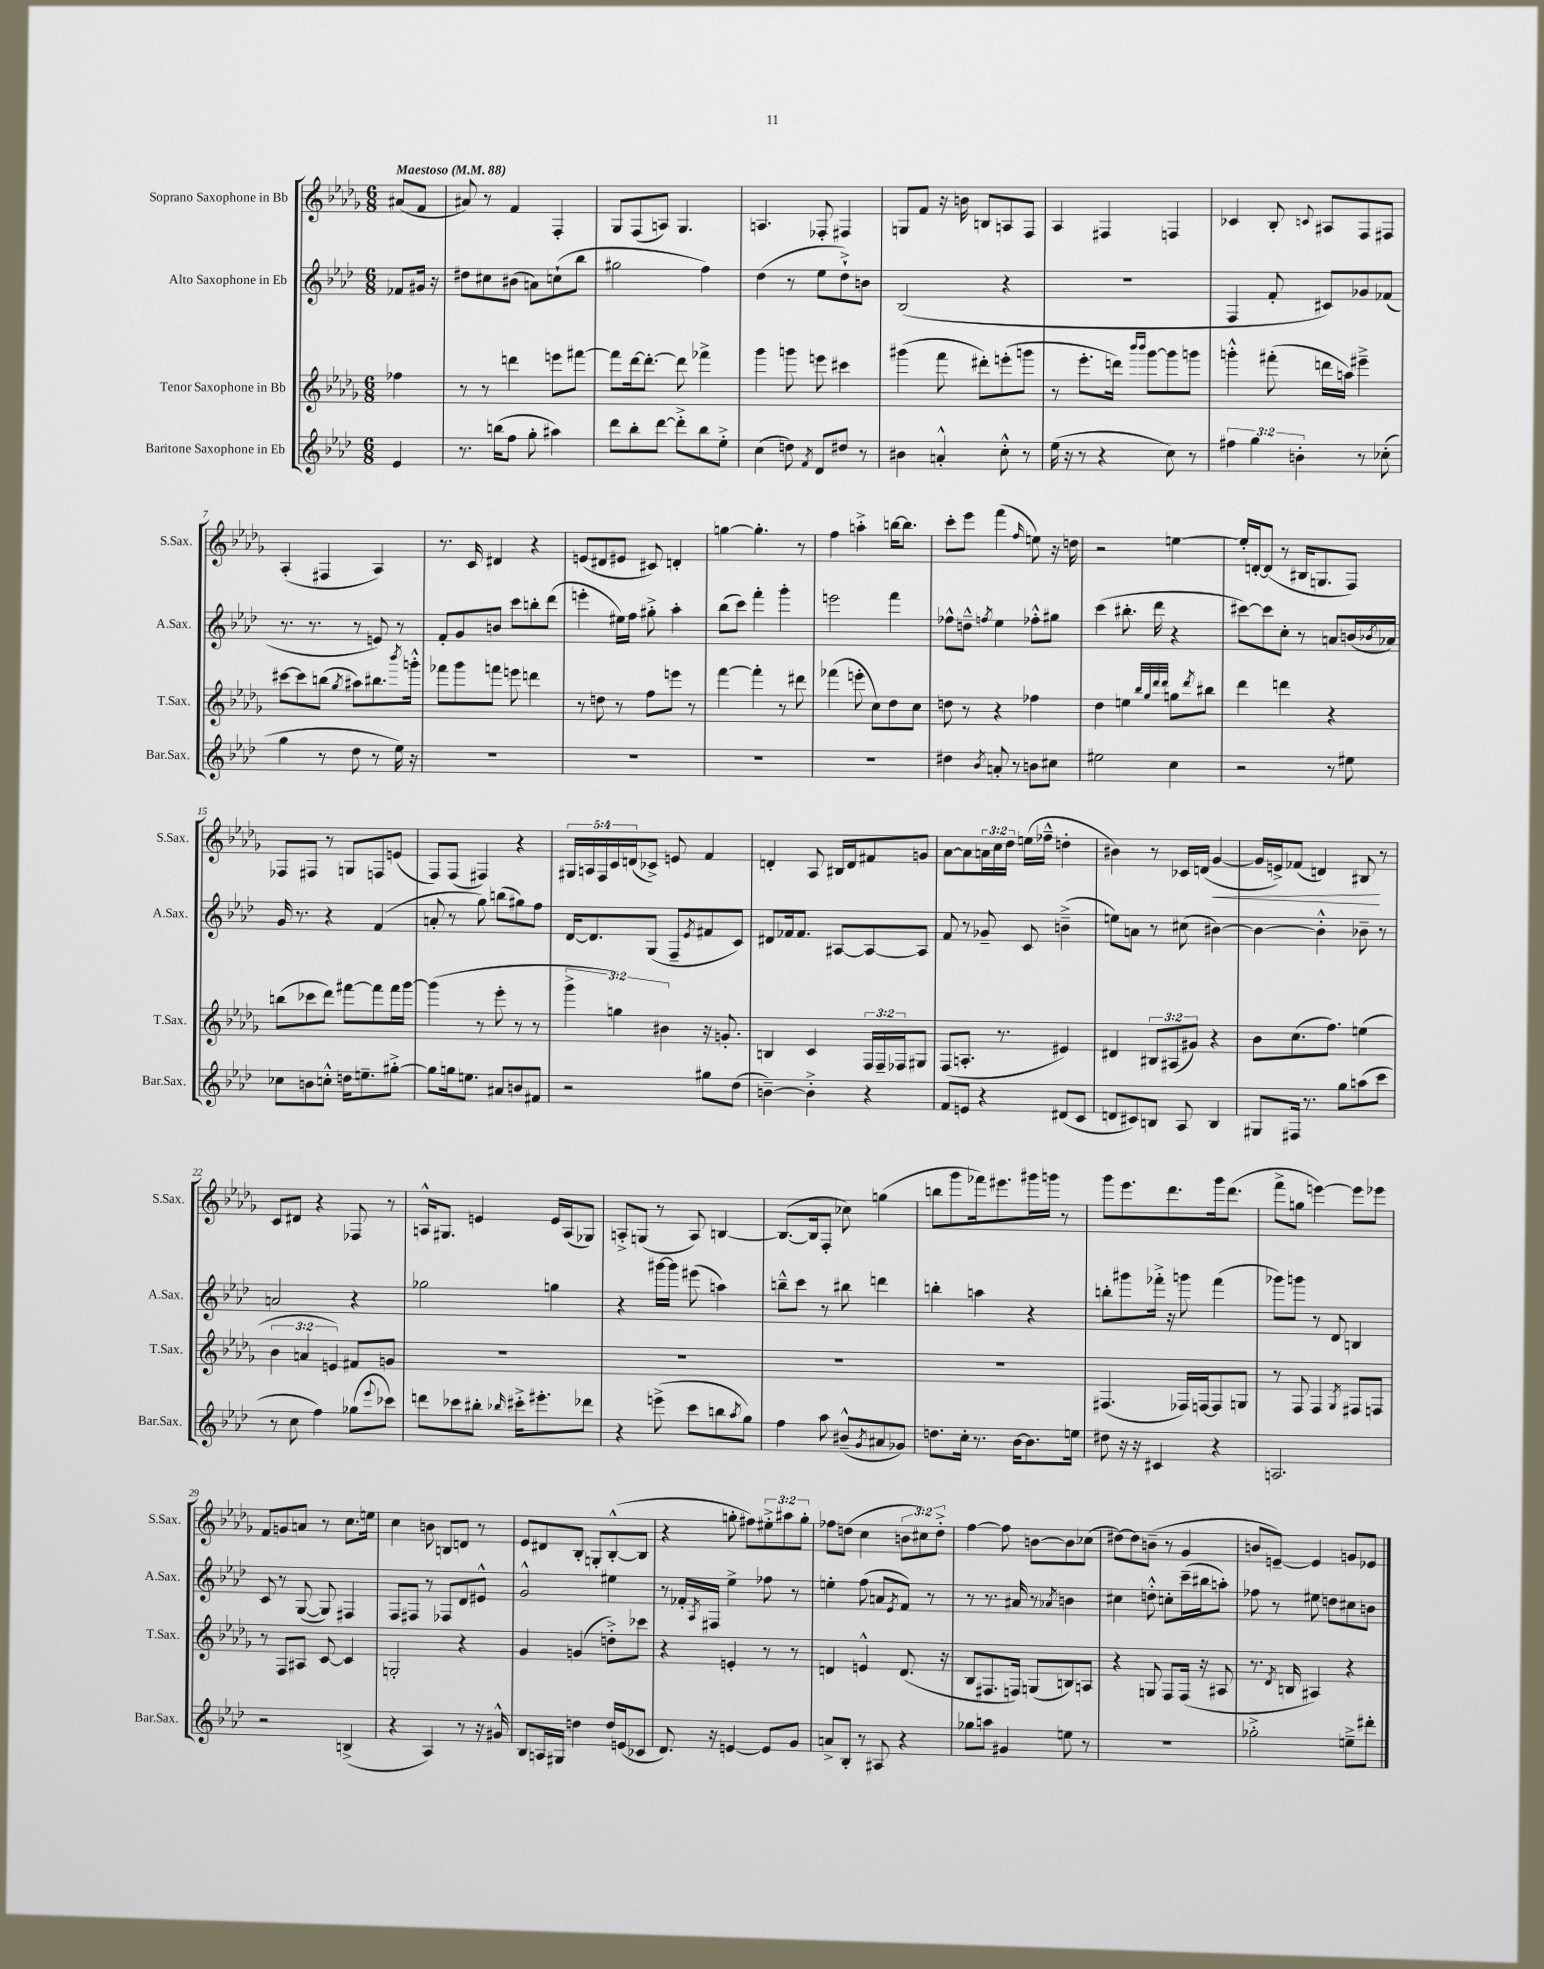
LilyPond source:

<<
\new StaffGroup <<
\new Staff = "s0" \with { instrumentName = "Soprano Saxophone in Bb" shortInstrumentName = "S.Sax." } {
    \clef treble \key des \major \numericTimeSignature \time 6/8 \override Staff.TupletNumber.text = #tuplet-number::calc-fraction-text \partial 4 \tempo "Maestoso" 4 = 88
    ais'8( f'8 |
    ais'8) r8 f'4 f4-. |
    ges8 f8( a8) ges4. |
    a4. fes8-. fis4 |
    g8 f'8 r16 b'16 b8 a8 f8 |
    aes4 fis4 f4 |
    ces'4 bes8-. \appoggiatura { c'8 } ais8 f8 fis8 |
    aes4-.( fis4 aes4) |
    r8. c'16 dis'4 r4 |
    e'8( dis'8 eis'8 cis'8) d'4-. |
    g''4~ g''4.-. r8 |
    f''4 a''4-.-> b''16~ b''8. |
    c'''8-. ees'''8 f'''4( \grace { f''16 } e''8) r16 d''16 |
    r2 e''4~ |
    e''16-. d'16~-. d'8( r8 bis16 g8. f8) |
    fes8 fis8 r8 g8 f8 e'8( |
    f8) f8( fis4) r4 |
    \tuplet 5/4 { gis16 a16 f16 c'16 d'16( } ces'8->) e'8 f'4 |
    d'4-. aes8 bis16 d'16 fis'8 g'8 |
    aes'8~ aes'8 \tuplet 3/2 { a'16 c''16 des''16 } e''16( fes''16---^ d''4-. |
    bis'4) r8 ces'16 d'16( ges'4~\< |
    ges'16 e'16->) fes'8( d'4) bis8\! r8 |
    c'8 dis'8 r4 fes8 r8 |
    a16-^ gis8. e'4 e'16 a16( ges8) |
    a8-.-> g8( r8 a8) b4~ |
    b8.~( b16 f8-. ces''8) g''4( |
    b''8 ges'''8 fes'''16) eis'''8. gis'''16 g'''16 r8 |
    ges'''8 ees'''8. des'''8. ges'''16 des'''8.( |
    f'''8-> g''8 e'''4~) e'''8 ees'''8 |
    f'8 g'8 a'8 r8 c''8. e''16 |
    c''4 b'8 b8 d'8 r8 |
    ees'8 dis'8 bes8-. g8-. bes8~-.-^( bes8 |
    r4 g''8-. fis''8) \tuplet 3/2 { eis''8-.-> ais''8 g''8-. } |
    fes''8 d''8( c''4 \tuplet 3/2 { b'8 cis''8) d''8-.-> } |
    f''4~ f''8 b'8~ b'8 ces''8( |
    dis''8~) dis''8 b'8--( r8 ges'4 |
    b'8 e'8~--) e'4 g'8 ees'8 \bar "|." |
}
\new Staff = "s1" \with { instrumentName = "Alto Saxophone in Eb" shortInstrumentName = "A.Sax." } {
    \clef treble \key aes \major \numericTimeSignature \time 6/8 \partial 4
    fes'8 gis'16 r16 |
    dis''8 cis''8 bis'8( a'8) c''8-!( bes''8 |
    gis''2 f''4) |
    des''4( r8 ees''8 des''8-!->) b'8 |
    bes2( r4 |
    R2. |
    f4 f'8-. cis'8) ges'8 fes'8( |
    r8. r8. r8 e'8) r8 |
    f'8-. g'8 b'8 c'''8 b''8-. des'''8( |
    e'''4-. eis''16) f''16 gis''8-.-> aes''4-. |
    bes''8( c'''8) f'''4-. g'''4-. |
    e'''2 f'''4 |
    fes''8-^ d''8---^ \acciaccatura { f''8 } ees''4 fes''8-.-^ gis''8 |
    c'''4( bis''8.-. des'''16 r4 |
    cis'''8~) cis'''8 c''8-. r8 a'8 b'16( \acciaccatura { bes'8 } aes'16) |
    g'16 r8. r4 f'4( |
    a'8-. r8 g''8) b''8( gis''8) f''8 |
    des'16~ des'8. g8( f8-- \acciaccatura { ees'8 } fis'8 c'8) |
    dis'8 fes'16 fes'8. ais8~ ais8~ ais8 |
    f'8 r8 ges'8-- c'8 b'4--->( |
    e''8) a'8 r8 cis''8( bis'4~) |
    bis'4~ bis'4-.-^ bes'8-- r8 |
    a'2 r4 |
    ges''2 g''4 |
    r4 gis'''16~ gis'''16 eis'''8( a''4) |
    b''8---^ c'''8 r8 bis''8 d'''4 |
    b''4-. a''4 r4 |
    b''8-. gis'''8 fes'''16-.-> r16 g'''8 fes'''4( |
    ges'''8) g'''8 r8 des'8 b4 |
    c'8 r8 g8~( g8) fis4 |
    f8 fis8 r8 fes8 des'8 eis'8-^ |
    g'2-^ eis''4 |
    r8 fes'16-. \acciaccatura { aes8 } fis16 ees''4-> fes''8 r8 |
    e''4-. f''8( a'8 \acciaccatura { ees'8 } f'8) r8 |
    r8 r8. ais'16 r8 \acciaccatura { aes'8 } b'4 |
    cis''4 d''8-.-^ c''8-. c'''16--( bis''16 a''8-.) |
    fes''8 r8 eis''8 d''8 cis''8 b'8 \bar "|." |
}
\new Staff = "s2" \with { instrumentName = "Tenor Saxophone in Bb" shortInstrumentName = "T.Sax." } {
    \clef treble \key des \major \numericTimeSignature \time 6/8 \override Staff.TupletNumber.text = #tuplet-number::calc-fraction-text \partial 4
    fes''4 |
    r8 r8 d'''4 e'''8 fis'''8~ |
    fis'''8 des'''16~ des'''8.~-. des'''8 fes'''4-> |
    ges'''4 g'''8 e'''8 cis'''4 |
    gis'''4( f'''8 dis'''8-.) e'''8-.( g'''8 |
    r8 ees'''8.-. d'''16) \grace { bes'''16 bes'''16 } ges'''8~ ges'''8 g'''8 |
    g'''4-.-^ fis'''8-.( d'''16 a''16) eis'''4---> |
    cis'''8~ cis'''8 b''8( \acciaccatura { ges''8 } ais''8) bis''8. \acciaccatura { bes'''8 } g'''16-.-^ |
    fes'''8 ges'''8 f'''8 e'''8 d'''4 |
    r8 d''8 r8 f''8 e'''8 r8 |
    f'''4~ f'''4-. r8 dis'''8 |
    fes'''4( e'''8-. c''8) des''8 c''8 |
    d''8 r8 r4 fes''4 |
    des''4 e''4 \grace { bes''32 ges''32 des'''32 des'''32 } g''8 \acciaccatura { des'''8 } bis''8 |
    des'''4 d'''4 r4 |
    b''8( ces'''8 des'''8) fis'''8~ fis'''8 fis'''16 ges'''16~ |
    ges'''4( r8 ees'''8-. r8 r8 |
    \tuplet 3/2 { ges'''4-> g''4) bis'4 } r16 g'8.-. |
    b4 c'4 \tuplet 3/2 { f16 f16-- fes16 } gis8 |
    f8( a8.-. r8. eis'4) |
    dis'4 \tuplet 3/2 { bis8 ais8( gis'8) } r4 |
    bes'8 c''8.( f''8.) e''4( |
    \tuplet 3/2 { bes'4 a'4 e'4) } fis'8 g'8 |
    R2. |
    R2. |
    R2. |
    R2. |
    fis4.( fes16) f16~ f8 g8 |
    r8 f8 f4 \acciaccatura { ges8 } fis8 f8 |
    r8 f8 ais8 c'8~ c'4 |
    g2-. r4 |
    ges'4 g'4( d''8-.->) ces'''8 |
    r4 e'4-. r8 r8 |
    d'4 e'4-^ d'8.( r16 |
    bes8 fis8. f16) g8( b8) a8 |
    r4 g8 f8 f16( r16 ais8 |
    r8. \acciaccatura { des'8 } b16 ais4) r4 \bar "|." |
}
\new Staff = "s3" \with { instrumentName = "Baritone Saxophone in Eb" shortInstrumentName = "Bar.Sax." } {
    \clef treble \key aes \major \numericTimeSignature \time 6/8 \override Staff.TupletNumber.text = #tuplet-number::calc-fraction-text \partial 4
    ees'4 |
    r8. b''16( f''8 g''8-. ais''4) |
    des'''8 bes''8-. des'''8~ des'''8-.-> bes''8 ees''8-.-> |
    c''4( d''8) \acciaccatura { f'8 } des'8 dis''8 r8 |
    bis'4 a'4-.-^ c''8-.-^ r8 |
    ees''16( r16 r8 r4 c''8) r8 |
    \tuplet 3/2 { fis''4 g''4 b'4-. } r8 ces''8-.( |
    g''4 r8 des''8 r8 ees''16) r16 |
    R2. |
    R2. |
    R2. |
    R2. |
    dis''4 \acciaccatura { bes'8 } a'8-. r8 b'8 cis''8 |
    eis''2 c''4 |
    r2 r8 eis''8 |
    ces''8 b'8 c''8-.-^ d''16 e''8.-- gis''8~-.-> |
    gis''8 g''16 e''8. ais'8 b'8 fis'8 |
    r2 gis''8 des''8( |
    b'4~--) b'4-.-> r4 |
    f'8 e'8 r4 dis'8( c'8 |
    d'8 cis'8) b8 aes8 b4 |
    gis8 fis16 r8. g''8 a''8( c'''8 |
    r8 c''8 f''4) ges''8( \appoggiatura { ees'''8 } ces'''8) |
    d'''8 ces'''8 bis''8-. \grace { bes''16 } cis'''16-.-> eis'''8.-. des'''8 |
    r4 e'''8->( c'''8 b''8 \acciaccatura { aes''8 } g''8) |
    f''4 aes''8 bis'8---^( \acciaccatura { g'8 } ais'8 ges'8) |
    d''8. c''16-. r8. bes'16~ bes'8. e''16 |
    dis''8 r16 r16 cis'4 r4 |
    a2. |
    r2 b4->( |
    r4 aes4) r8 r16 gis'16-^ |
    bes8 a16 gis16 d''4 d''16 e'16( ces'8 |
    des'8.) r16 e'4~ e'8 g'8 |
    a'8-> bes8-. r8 ais8 r4 |
    ges''8 a''8 gis'4 e''8 r8 |
    R2. |
    ges''2-.-> e''8---> dis'''8-. \bar "|." |
}
>>
>>
